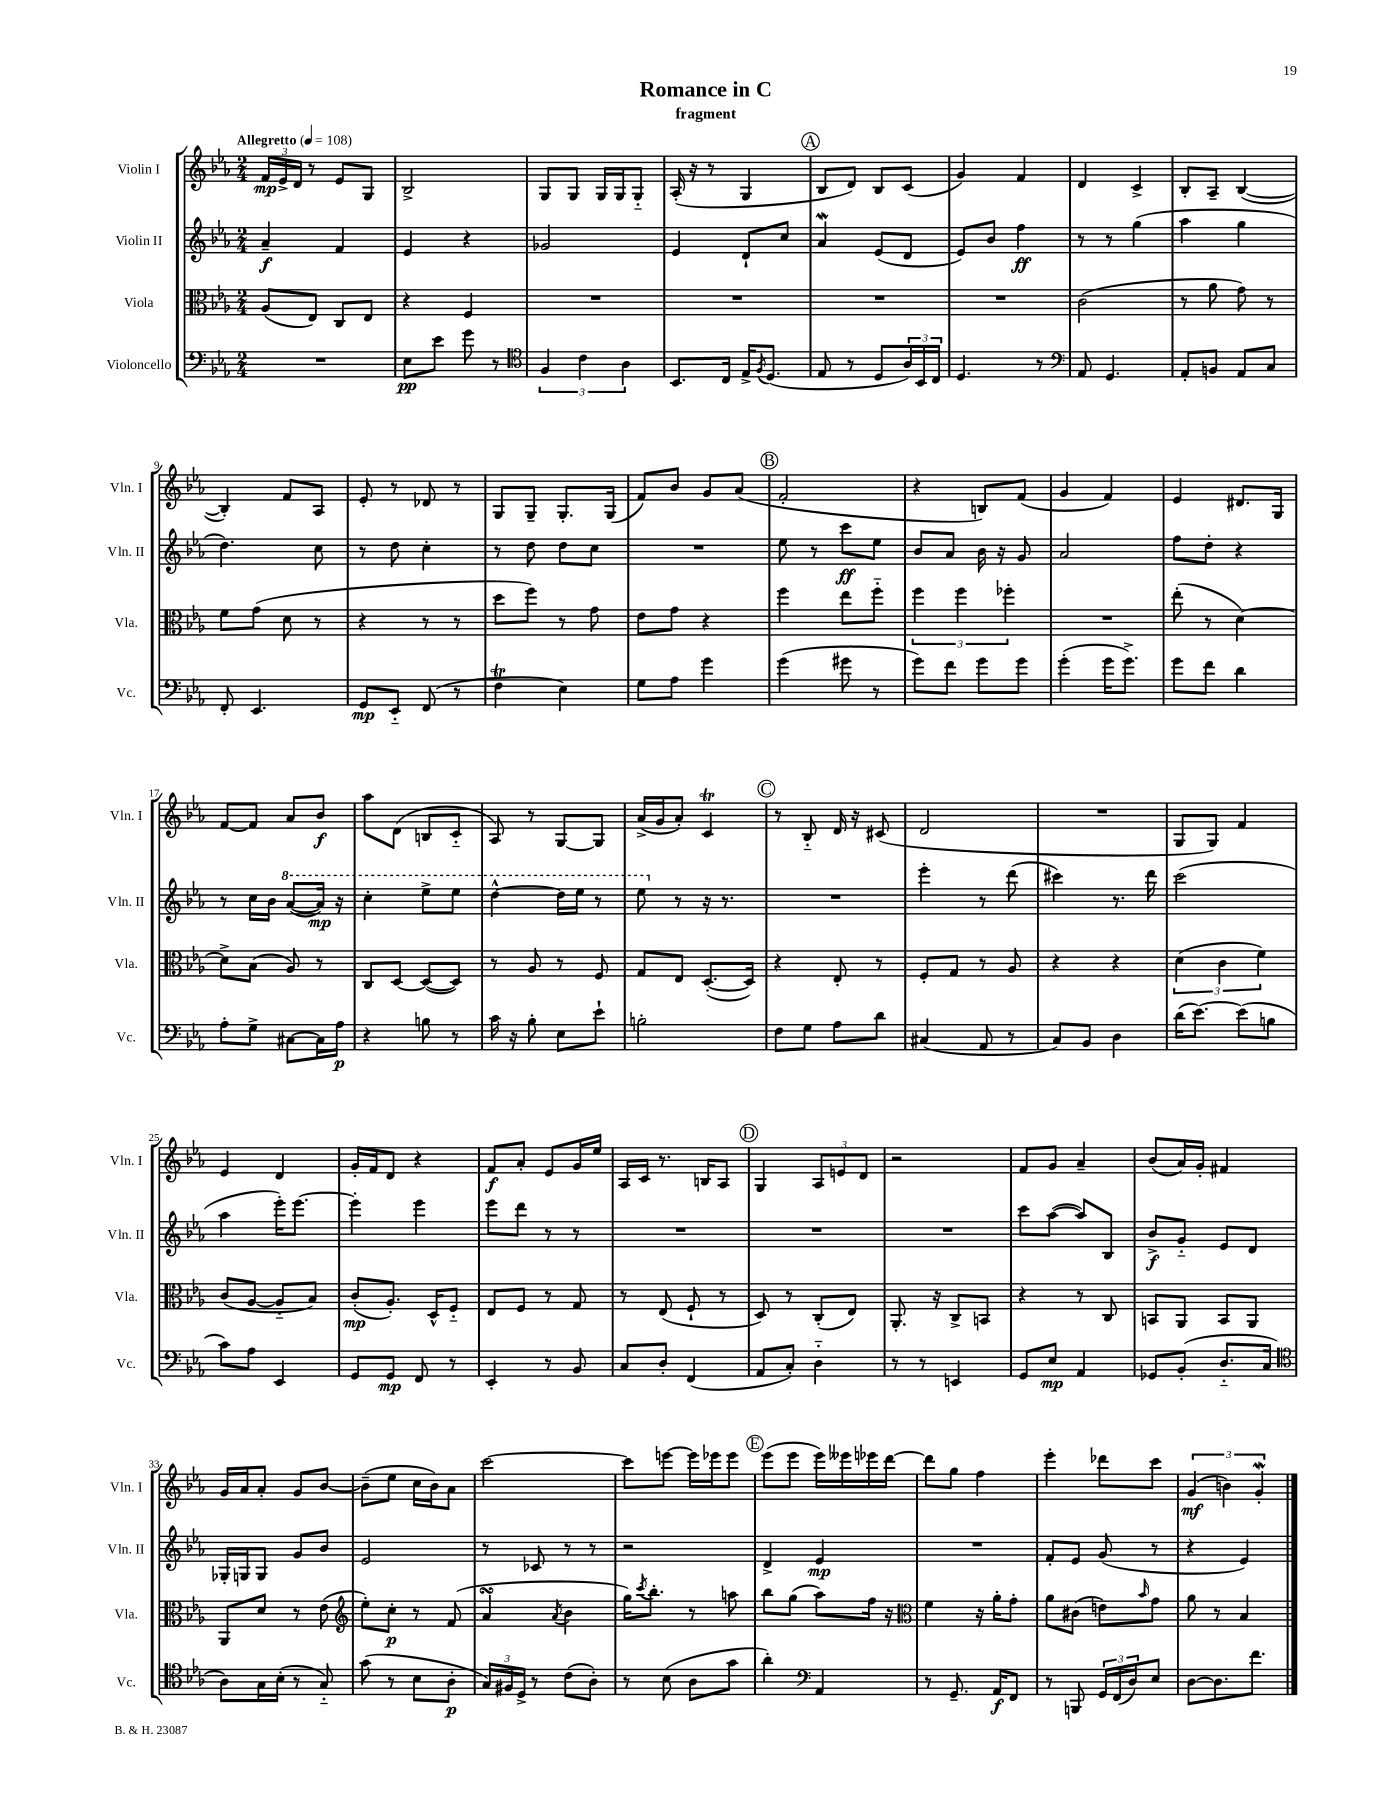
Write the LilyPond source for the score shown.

\header { title = "Romance in C" subtitle = "fragment" }
<<
\new StaffGroup <<
\new Staff = "s0" \with { instrumentName = "Violin I" shortInstrumentName = "Vln. I" } {
    \clef treble \key ees \major \numericTimeSignature \time 2/4 \tempo "Allegretto" 4 = 108
    \tuplet 3/2 { f'16\mp ees'16-> d'16 } r8 ees'8 g8 |
    bes2-> |
    g8 g8 g16 g16 g8-_ |
    aes16-.( r16 r8 g4 |
    \mark \markup { \circle "A" } bes8 d'8) bes8 c'8( |
    g'4) f'4 |
    d'4 c'4-> |
    bes8-. aes8-- bes4~( |
    bes4-.) f'8 aes8 |
    ees'8-. r8 des'8 r8 |
    g8 g8-- g8.-. g16( |
    f'8) bes'8 g'8 aes'8( |
    \mark \markup { \circle "B" } f'2-. |
    r4 b8) f'8( |
    g'4 f'4) |
    ees'4 dis'8. g16 |
    f'8~ f'8 aes'8 bes'8\f |
    aes''8 d'8( b8 c'8-_ |
    aes8) r8 g8~ g8 |
    aes'16->( g'16 aes'8-.) c'4\trill |
    \mark \markup { \circle "C" } r8 bes8-_ d'16 r16 cis'8( |
    d'2 |
    R2 |
    g8 g8) f'4 |
    ees'4 d'4 |
    g'16-. f'16 d'8 r4 |
    f'8\f aes'8-. ees'8 g'16 ees''16 |
    aes16 c'16 r8. b16 aes8 |
    \mark \markup { \circle "D" } g4 \tuplet 3/2 { aes8 e'8 d'8 } |
    r2 |
    f'8 g'8 aes'4-- |
    bes'8( aes'16) g'16-. fis'4 |
    g'16 aes'16 aes'8-. g'8 bes'8~ |
    bes'8--( ees''8 c''16 bes'16) aes'8 |
    c'''2~ |
    c'''8 e'''8~ e'''16 ees'''16 ees'''8 |
    \mark \markup { \circle "E" } ees'''8( ees'''8 ees'''16) eeses'''16 ees'''16 d'''16~ |
    d'''8 g''8 f''4 |
    ees'''4-. des'''8 c'''8 |
    \tuplet 3/2 { g'4\mf( b'4) g'4-.\mordent } \bar "|." |
}
\new Staff = "s1" \with { instrumentName = "Violin II" shortInstrumentName = "Vln. II" } {
    \clef treble \key ees \major \numericTimeSignature \time 2/4
    aes'4--\f f'4 |
    ees'4 r4 |
    ges'2 |
    ees'4 d'8-! c''8 |
    \mark \markup { \circle "A" } aes'4\mordent ees'8( d'8 |
    ees'8) bes'8 f''4\ff |
    r8 r8 g''4( |
    aes''4 g''4 |
    d''4.) c''8 |
    r8 d''8 c''4-. |
    r8 d''8 d''8 c''8 |
    R2 |
    \mark \markup { \circle "B" } ees''8 r8 c'''8\ff ees''8 |
    bes'8 aes'8 bes'16 r16 g'8 |
    aes'2 |
    f''8 d''8-. r4 |
    r8 c''16 bes'16 \ottava #1 aes''8~( aes''16\mp) r16 |
    c'''4-. ees'''8-> ees'''8 |
    d'''4~-^ d'''16 ees'''16 r8 |
    ees'''8 \ottava #0 r8 r16 r8. |
    \mark \markup { \circle "C" } R2 |
    ees'''4-. r8 d'''8( |
    cis'''4) r8. d'''16 |
    c'''2( |
    aes''4 ees'''16-.) ees'''8.~ |
    ees'''4-. ees'''4 |
    ees'''8 d'''8 r8 r8 |
    R2 |
    \mark \markup { \circle "D" } R2 |
    R2 |
    c'''8 aes''8~( aes''8) bes8 |
    bes'8->\f g'8-_ ees'8 d'8 |
    ges16-. g16 g8 g'8 bes'8 |
    ees'2 |
    r8 ces'8 r8 r8 |
    r2 |
    \mark \markup { \circle "E" } d'4-> ees'4\mp |
    R2 |
    f'8-. ees'8 g'8( r8 |
    r4 ees'4) \bar "|." |
}
\new Staff = "s2" \with { instrumentName = "Viola" shortInstrumentName = "Vla." } {
    \clef alto \key ees \major \numericTimeSignature \time 2/4
    aes8( ees8) c8 ees8 |
    r4 f4 |
    R2 |
    R2 |
    \mark \markup { \circle "A" } R2 |
    R2 |
    c'2( |
    r8 aes'8 g'8) r8 |
    f'8 g'8( d'8 r8 |
    r4 r8 r8 |
    d''8 f''8) r8 g'8 |
    ees'8 g'8 r4 |
    \mark \markup { \circle "B" } f''4 ees''8 f''8-_ |
    \tuplet 3/2 { f''4 f''4 fes''4-. } |
    R2 |
    ees''8-.( r8 d'4~) |
    d'8-> bes8( aes8) r8 |
    c8 d8~ d8~( d8) |
    r8 aes8 r8 f8 |
    g8 ees8 d8.~-.( d16) |
    \mark \markup { \circle "C" } r4 ees8-. r8 |
    f8-. g8 r8 aes8 |
    r4 r4 |
    \tuplet 3/2 { d'4( c'4 f'4) } |
    c'8( aes8~ aes8-_ bes8) |
    c'8-.\mp( aes8.-.) d16-^ f8-_ |
    ees8 f8 r8 g8 |
    r8 ees8( f8-! r8 |
    \mark \markup { \circle "D" } d8) r8 c8-.( ees8) |
    aes,8.-. r16 c8-> b,8 |
    r4 r8 c8 |
    b,8 aes,8 b,8 aes,8 |
    aes,8 d'8 r8 ees'8( |
    \clef treble ees''8-.) c''8-.\p r8 f'8( |
    aes'4\turn \acciaccatura { aes'8 } bes'4 |
    g''16) \acciaccatura { c'''8 } bes''8.-. r8 a''8 |
    \mark \markup { \circle "E" } bes''8 g''8( aes''8) f''16 r16 |
    \clef alto f'4 r16 aes'16-. g'8-. |
    aes'8 cis'8( e'8) \grace { bes'16 } g'8 |
    aes'8 r8 bes4 \bar "|." |
}
\new Staff = "s3" \with { instrumentName = "Violoncello" shortInstrumentName = "Vc." } {
    \clef bass \key ees \major \numericTimeSignature \time 2/4
    R2 |
    ees8\pp ees'8 g'8 r8 |
    \clef tenor \tuplet 3/2 { f4 c'4 aes4 } |
    bes,8. c16 ees16-> \acciaccatura { f8 } d8.( |
    \mark \markup { \circle "A" } ees8 r8 d8 \tuplet 3/2 { aes16) bes,16 c16 } |
    d4. r8 |
    \clef bass aes,8 g,4. |
    aes,8-. b,8 aes,8 c8 |
    f,8-. ees,4. |
    g,8\mp ees,8-_ f,8( r8 |
    f4\trill ees4) |
    g8 aes8 g'4 |
    \mark \markup { \circle "B" } g'4( gis'8 r8 |
    g'8) f'8 g'8 g'8 |
    g'4-.( g'16 g'8.->) |
    g'8 f'8 d'4 |
    aes8-. g8-> cis8~ cis16 aes16\p |
    r4 b8 r8 |
    c'16 r16 bes8-. ees8 ees'8-! |
    b2-. |
    \mark \markup { \circle "C" } f8 g8 aes8 d'8 |
    cis4( aes,8 r8 |
    c8) bes,8 d4 |
    d'16( ees'8.~) ees'8( b8 |
    c'8) aes8 ees,4 |
    g,8 g,8\mp f,8 r8 |
    ees,4-. r8 bes,8 |
    c8 d8-. f,4( |
    \mark \markup { \circle "D" } aes,8 c8-.) d4-_ |
    r8 r8 e,4 |
    g,8 ees8\mp aes,4 |
    ges,8 bes,8-.( d8.-_ c16 |
    \clef tenor aes8) g16 bes16-.( r8 g8-_) |
    g'8( r8 bes8 aes8-.\p |
    \tuplet 3/2 { g16) fis16 d16-> } r8 c'8( aes8-.) |
    r8 bes8( aes8 g'8 |
    \mark \markup { \circle "E" } aes'4-.) \clef bass aes,4 |
    r8 g,8.-- aes,16\f f,8 |
    r8 b,,8 \tuplet 3/2 { g,16 f,16( d16) } ees8 |
    d8~ d8. f'8. \bar "|." |
}
>>
>>
